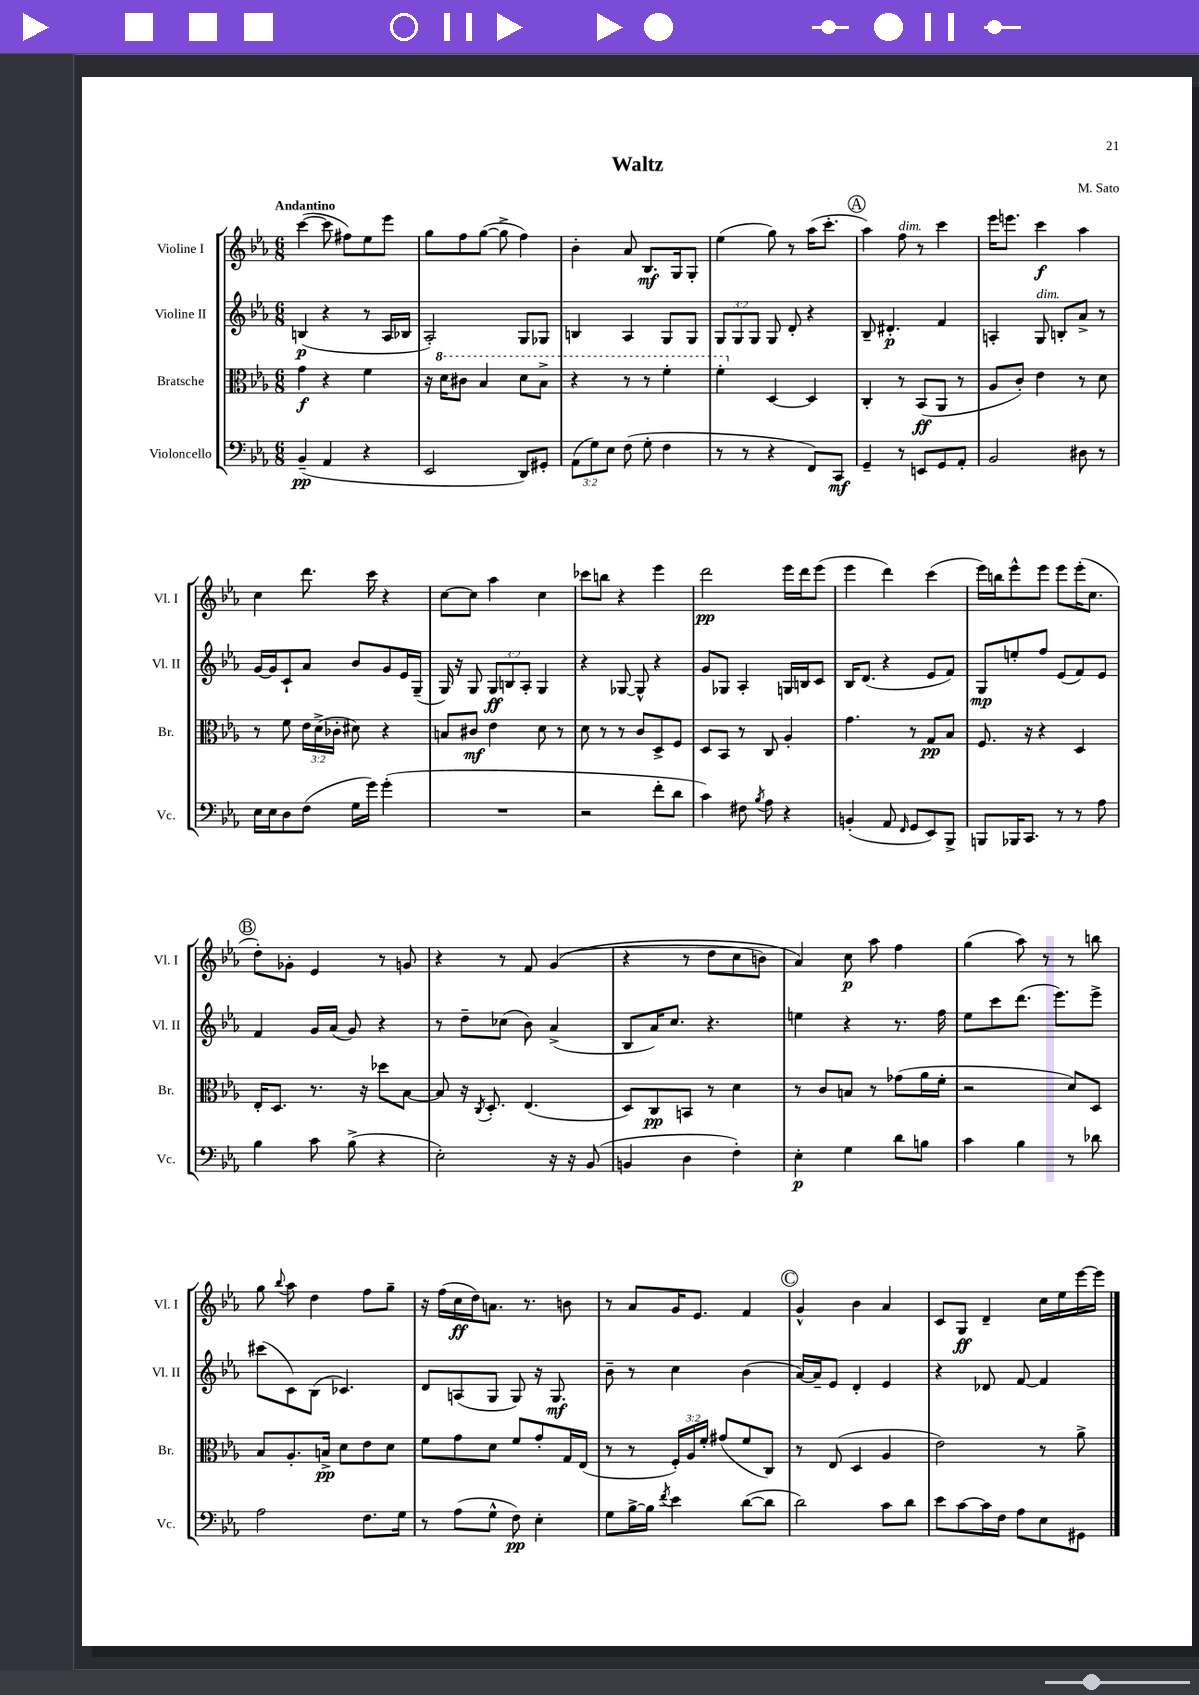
\header { title = "Waltz" composer = "M. Sato" }
<<
\new StaffGroup <<
\new Staff = "s0" \with { instrumentName = "Violine I" shortInstrumentName = "Vl. I" } {
    \clef treble \key ees \major \numericTimeSignature \time 6/8 \tempo "Andantino"
    \autoBeamOff c'''4~( c'''8 fis''8[) ees''8 ees'''8] |
    g''8[ f''8 g''8]~( g''8-> f''4) |
    bes'4-. aes'8 bes8.[\mf g16 g8]-. |
    ees''4( g''8) r8 aes''16[( c'''8.]-. |
    \mark \markup { \circle "A" } aes''4) f''8^\markup { \italic "dim." } r8 c'''4 |
    ees'''16[ e'''8.] c'''4\f aes''4 |
    c''4 d'''8. c'''16 r4 |
    c''8[~ c''8] aes''4 c''4 |
    ces'''8[ b''8] r4 ees'''4 |
    d'''2\pp ees'''16[ d'''16 ees'''8]( |
    ees'''4 d'''4) c'''4( |
    ees'''16[) b''16 ees'''8-^ ees'''8] ees'''8[ ees'''16-.( c''8.] |
    \mark \markup { \circle "B" } d''8[-.) ges'8]-. ees'4 r8 g'8 |
    r4 r8 f'8 g'4(\( |
    r4 r8 d''8[ c''8 b'8]) |
    aes'4\) c''8\p aes''8 f''4 |
    g''4( aes''8) r8 r8 b''8 |
    g''8 \appoggiatura { bes''8 } aes''8 d''4 f''8[ g''8]-- |
    r16 f''16[( c''16\ff d''16) a'8.] r8. b'8 |
    r8 aes'8[ g'16 ees'8.] f'4 |
    \mark \markup { \circle "C" } g'4-^ bes'4 aes'4 |
    c'8[ g8]\ff d'4-- c''16[ ees''16 ees'''16~ ees'''16] \bar "|." |
}
\new Staff = "s1" \with { instrumentName = "Violine II" shortInstrumentName = "Vl. II" } {
    \clef treble \key ees \major \numericTimeSignature \time 6/8 \override Staff.TupletNumber.text = #tuplet-number::calc-fraction-text
    \autoBeamOff b4\p( r4 r8 aes16[ bes16] |
    aes2-.) g8[ ges8] |
    b4 aes4 g8[ g8] |
    \tuplet 3/2 { g8[ g8 g8] } g8 d'8-. r4 |
    \mark \markup { \circle "A" } bes8-- dis'4.-.\p f'4 |
    a4-. g8^\markup { \italic "dim." } b8[-. aes'8]-> r8 |
    g'16[~ g'16 c'8-! aes'8] bes'8[ g'8 ees'16 g16]--( |
    g16) r16 g8 \tuplet 3/2 { g8[\ff b8 aes8]-. } g4 |
    r4 ges8~ ges8-^ r4 |
    g'8[ ges8] aes4-. g16[ b16 c'8] |
    bes16[ d'8.]( r4 ees'8[ f'8]) |
    g8[\mp e''8-. f''8] ees'8[( f'8) ees'8] |
    \mark \markup { \circle "B" } f'4 g'16[ aes'16]( g'8) r4 |
    r8 d''8[-- ces''8]( bes'8) aes'4->( |
    bes8[ aes'16) c''8.] r4. |
    e''4 r4 r8. f''16 |
    ees''8[ c'''8 d'''8.]( ees'''8.[) ees'''8]-> |
    cis'''8[( c'8) bes8]( ces'4.) |
    d'8[ a8( g8] g8) r16 g8.\mf |
    bes'8-- r8 c''4 bes'4( |
    \mark \markup { \circle "C" } aes'16[~) aes'16-- ees'8] d'4-. ees'4 |
    r4 des'8 f'8~ f'4 \bar "|." |
}
\new Staff = "s2" \with { instrumentName = "Bratsche" shortInstrumentName = "Br." } {
    \clef alto \key ees \major \numericTimeSignature \time 6/8 \override Staff.TupletNumber.text = #tuplet-number::calc-fraction-text
    \autoBeamOff g'4\f r4 f'4 |
    r16 \ottava #1 d''16[ cis''8] bes'4 d''8[ bes'8]-> |
    r4 r8 r8 f''4-. |
    f''4-. \ottava #0 d4~ d4 |
    \mark \markup { \circle "A" } c4-. r8 bes,8[\ff( aes,8] r8 |
    aes8[ c'8]-.) ees'4 r8 d'8 |
    r8 f'8 \tuplet 3/2 { ees'16[ d'16->( ces'16]-. } dis'8) r4 |
    b8[ cis'8]\mf ees'4 d'8 r8 |
    d'8 r8 r8 c'8[ d8-> f8] |
    d8[ bes,8] r8 c8 aes4-. |
    g'4. r8 g8[\pp bes8] |
    f8. r16 r4 d4 |
    \mark \markup { \circle "B" } ees16[-. d8.] r8. r16 des''8[ bes8]~ |
    bes8 r16 \acciaccatura { c8 } d8.-. ees4.( |
    d8[) c8\pp b,8] r8 d'4 |
    r8 c'8[ b8] r8 ges'8[( aes'16 f'16]-. |
    r2 d'8[) d8] |
    bes8[ aes8.-. b16]->\pp d'8[ ees'8 d'8] |
    f'8[ g'8 d'8] f'8[ g'8-. g16 ees16]( |
    r8 r8 \tuplet 3/2 { f16[-.) aes16 f'16]-. } gis'8[( f'8 c8]) |
    \mark \markup { \circle "C" } r8 ees8( d4 aes4 |
    ees'2) r8 aes'8-> \bar "|." |
}
\new Staff = "s3" \with { instrumentName = "Violoncello" shortInstrumentName = "Vc." } {
    \clef bass \key ees \major \numericTimeSignature \time 6/8 \override Staff.TupletNumber.text = #tuplet-number::calc-fraction-text
    \autoBeamOff bes,4--\pp( aes,4 r4 |
    ees,2 d,8[) gis,8]-. |
    \tuplet 3/2 { aes,8[( g8) ees8] } f8( g8-. f4 |
    r8 r8 r4 f,8[) c,8]\mf |
    \mark \markup { \circle "A" } g,4-- r8 e,8[ g,8 aes,8]-. |
    bes,2 dis8 r8 |
    ees16[ ees16 d8 f8]( g16[ g'16]) g'4-.( |
    R2. |
    r2 f'8[-. d'8] |
    c'4) fis8 \acciaccatura { bes8 } aes8 r4 |
    b,4-.( aes,8 \grace { f,16 } g,8[ ees,8) bes,,8]-> |
    b,,8[ bes,,16 c,8.] r8 r8 aes8 |
    \mark \markup { \circle "B" } bes4 c'8 bes8->( r4 |
    ees2-.) r16 r16 bes,8( |
    b,4 d4 f4-.) |
    ees4-.\p g4 d'8[ b8] |
    c'4 bes4 r8 des'8 |
    aes2 f8.[ g16] |
    r8 aes8[( g8]-^ f8\pp) ees4-. |
    g8[ bes16~-> bes16] \acciaccatura { f'8 } ees'4 d'8[~( d'8] |
    \mark \markup { \circle "C" } d'2) c'8[ d'8] |
    ees'8[ c'8~ c'16 f16] aes8[ ees8 gis,8] \bar "|." |
}
>>
>>
\layout { \context { \Score \remove "Bar_number_engraver" } }
